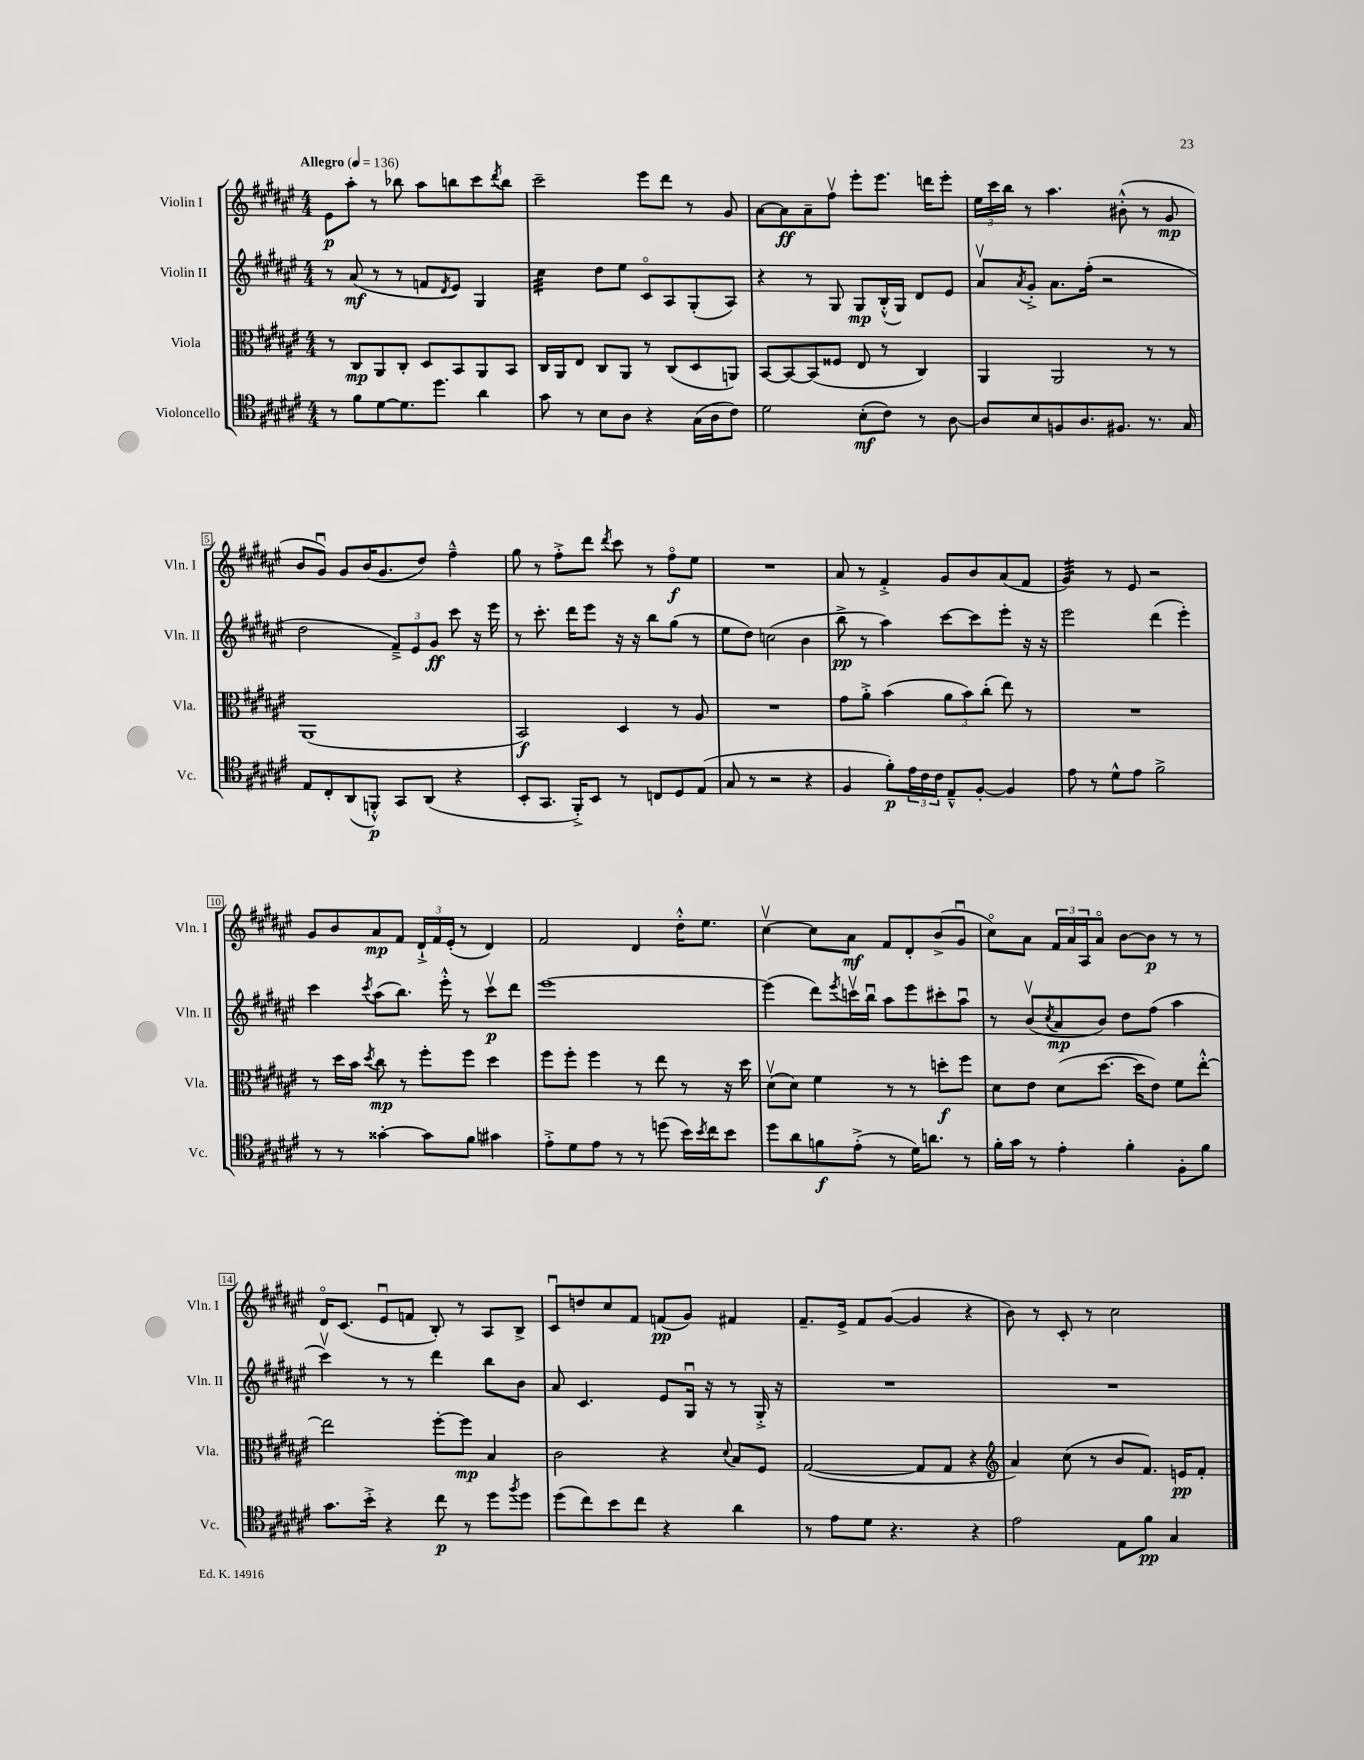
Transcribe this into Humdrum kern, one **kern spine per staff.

**kern	**kern	**kern	**kern
*staff4	*staff3	*staff2	*staff1
*clefC4	*clefC3	*clefG2	*clefG2
*k[f#c#g#d#a#e#]	*k[f#c#g#d#a#e#]	*k[f#c#g#d#a#e#]	*k[f#c#g#d#a#e#]
*M4/4	*M4/4	*M4/4	*M4/4
*MM136	*MM136	*MM136	*MM136
8r	8r	8r	8e#
8f#	8C#	(8a#	8aa#'
[8d#	8AA#	8r	8r
8.d#]	8C#'	8r	8bb-
.	8D#	8f	8aa#
8.dd#	.	.	.
.	.	8qd#	.
.	8BB	8e#)	8bb
4a#	8AA#	4G#	8ccc#
.	.	.	8qddd#
.	8BB	.	8bb
=	=	=	=
8g#	16C#	4cc#	2ccc#~
.	16AA#	.	.
8r	8E#	.	.
8B	8C#	8dd#	.
8A#	8AA#	8ee#	.
4r	8r	8c#o	8eee#
.	(8C#	8A#	8ddd#
(16G#	8D#	(8G#'	8r
16A#	.	.	.
8c#)	8AA)	8A#)	8g#
=	=	=	=
2d#	[8BB	4r	[8a#
.	8BB_	.	8a#]
.	(8BB]	8r	8a#~
.	8F##	8G#	8ff#v
(8B'	8E#	8G#	8eee#'
8c#)	8r	(16B'^^	8.eee#
.	.	16G#)	.
8r	4C#)	8d#	.
.	.	.	16ddd
[8A#	.	8e#	8eee#'
=	=	=	=
8A#]	4AA#	8a#v	24ee#
.	.	.	24ccc#
.	.	.	24bb
.	.	8qa#	.
8B	.	8g#'^	8r
8F	2AA#	8.a#	4.aa#
8.A#	.	.	.
.	.	(16ff#'	.
.	.	2r	.
8.F#	.	.	.
.	.	.	(8b#'^^
8.r	8r	.	8r
.	8r	.	8g#
16G#	.	.	.
=	=	=	=
8E#	(1AA#	2dd#	8b
8C#'	.	.	8g#u)
(8AA#	.	.	8g#
8FF'^^)	.	.	(16b
.	.	.	8.g#
8GG#	.	12f#~^)	.
.	.	12e#	.
(8AA#	.	.	8dd#)
.	.	12g#	.
4r	.	8ccc#	4ff#~^^
.	.	16r	.
.	.	16eee#	.
=	=	=	=
8BB'	2BB)	8r	8gg#
8.GG#	.	8.ccc#'	8r
.	.	.	8ff#'^
16FF#'^)	.	16ddd#	.
8BB	.	8eee#	8ddd#
.	.	.	8qddd#
8r	4D#	16r	8ccc#
.	.	16r	.
8C	.	8bb	8r
8D#	8r	(8gg#	8ff#o
(8E#	8A#	8r	8ee#
=	=	=	=
8G#	1r	8ee#	1r
8r	.	8dd#)	.
2r	.	(2cc	.
4r	.	4b	.
=	=	=	=
4F#	8g#	8bb^	8a#
.	8a#'^	8r	8r
8f#')	(4b	4aa#)	4f#'^
24e#	.	.	.
24c#	.	.	.
24c#	.	.	.
8E#~^^	12a#	[8ccc#	8g#
.	12b)	.	.
[8F#'	.	8ccc#]	8b
.	(12cc#'	.	.
4F#]	8ee#)	8eee#'	(8a#
.	8r	16r	8f#
.	.	16r	.
=	=	=	=
8e#	1r	2eee#	4g#)
8r	.	.	.
8d#^^	.	.	8r
8e#	.	.	8e#
2f#^	.	(4ddd#	2r
.	.	4eee#')	.
=	=	=	=
8r	8r	4ccc#	8g#
8r	16dd#	.	8b
.	16b	.	.
.	8qdd#	8qccc#	.
[4g##'	8cc#	(8aa#	8a#
.	8r	8.bb)	8f#
8g##]	8ff#'	.	24d#`^
.	.	.	24f#
.	.	16eee#'^^	.
.	.	.	(24e#'
8f#	8ff#	8r	8r
4g#	4dd#	8ccc#v	4d#)
.	.	8ddd#	.
=	=	=	=
8e#'^	8ff#	[1eee#	2f#
8d#	8ff#'	.	.
8e#	4ff#	.	.
8r	.	.	.
8r	8r	.	4d#
(8dd	8ee#	.	.
16b)	8r	.	16dd#'^^
8qb	.	.	.
16cc#	.	.	8.ee#
8b	16r	.	.
.	16dd#	.	.
=	=	=	=
8dd#	(8d#v	(4eee#]	[4cc#v
8a#	8d#)	.	.
8f	4f#	8ddd#)	8cc#]
.	.	8qeee#	.
(8e#'^	.	16cccv	8a#
.	.	16bbu	.
8r	8r	8aa#	8f#
16d#)	8r	8eee#	8d#'
8.a	.	.	.
.	8dd'	8ccc#'	(8b^
8r	8ff#	8aa#u	8g#u
=	=	=	=
16f#'	8d#	8r	8cc#o)
16g#	.	.	.
8r	8e#	(8bv	8a#
.	.	8qcc#	.
4e#'	(8d#	8a#	24f#
.	.	.	24a#
.	.	.	24A#
.	[8.dd#	8b)	8a#o
4f#'	.	8dd#	[8b
.	16dd#]	.	.
.	8e#)	(8ff#	8b]
8F#'	8f#	4aa#	8r
8f#	[8ee#'^^	.	8r
=	=	=	=
8.g#	2ee#]	4ccc#v)	16d#o
.	.	.	(8.c#
16b'^	.	.	.
4r	.	8r	8e#u
.	.	8r	8f
8cc#	[8ff#'	4ddd#	8B')
8r	8ff#]	.	8r
8dd#	4B	8bb	8A#
8qff#	.	.	.
8dd#	.	8b	8B^
=	=	=	=
(8dd#	2c#	8a#	8c#u
8cc#)	.	4.c#	8dd
8b	.	.	8cc#
8cc#	.	.	8f#
4r	4r	8e#	(8f
.	.	16G#u	8g#)
.	.	16r	.
.	8qqd#	.	.
4a#	8B	8r	4f#
.	8F#	16G#'^	.
.	.	16r	.
=	=	=	=
8r	([2G#	1r	8.f#~
8e#	.	.	.
.	.	.	16e#^
8d#	.	.	8f#
4.r	.	.	([8g#
.	8G#]	.	4g#]
.	8G#	.	.
4r	4r	.	4r
=	=	=	=
*	*clefG2	*	*
2e#	4a#)	1r	8b)
.	.	.	8r
.	(8cc#	.	8c#'
.	8r	.	8r
8E#	8b	.	2cc#
8f#	8.f#)	.	.
4G#	.	.	.
.	16e	.	.
.	8f#'	.	.
==	==	==	==
*-	*-	*-	*-
